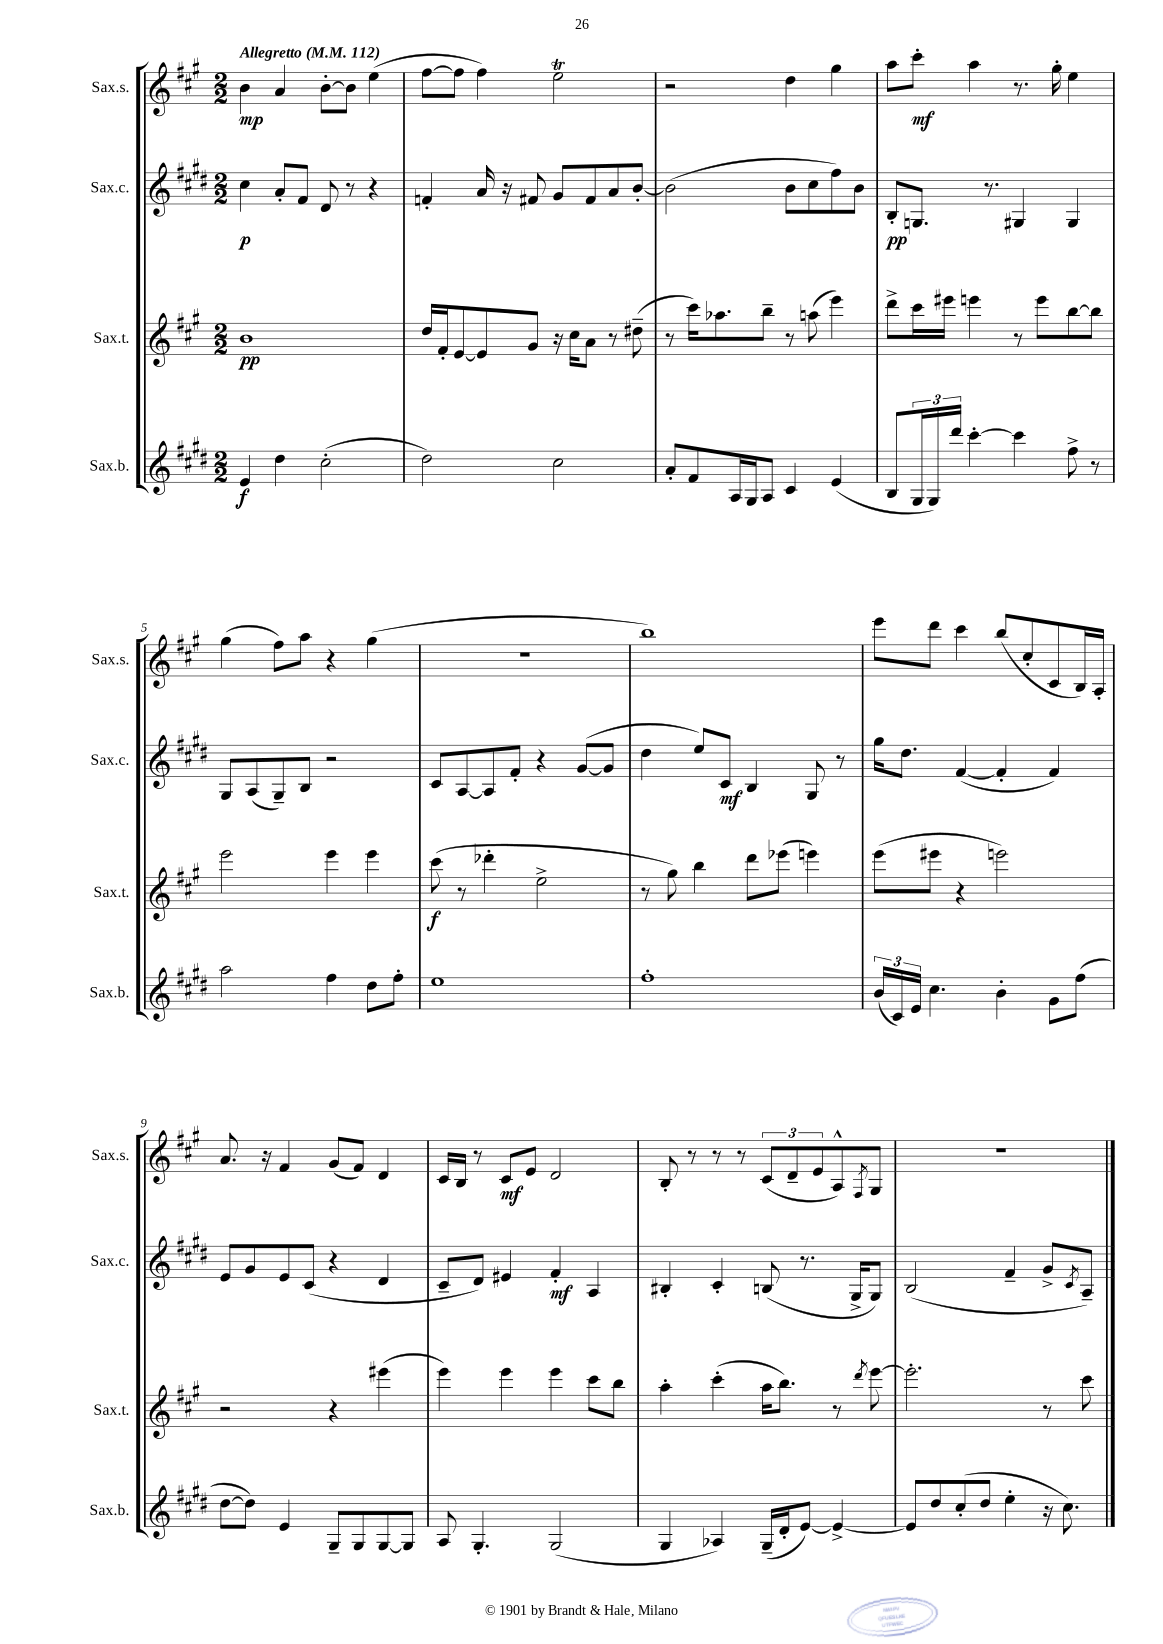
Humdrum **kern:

**kern	**kern	**kern	**kern
*staff4	*staff3	*staff2	*staff1
*clefG2	*clefG2	*clefG2	*clefG2
*k[f#c#g#d#]	*k[f#c#g#]	*k[f#c#g#d#]	*k[f#c#g#]
*M2/2	*M2/2	*M2/2	*M2/2
*MM112	*MM112	*MM112	*MM112
4e	1b	4cc#	4b
4dd#	.	8a'	4a
.	.	8f#	.
(2cc#'	.	8d#	[8b'
.	.	8r	8b]
.	.	4r	(4ee
=	=	=	=
2dd#)	16dd	4f'	[8ff#
.	16f#'	.	.
.	[8e	.	8ff#]
.	8e]	16a	4ff#)
.	.	16r	.
.	8g#	8f#	.
2cc#	16r	8g#	2ee
.	16cc#	.	.
.	8a	8f#	.
.	8r	8a	.
.	(8dd#~	[8b'	.
=	=	=	=
8a'	8r	(2b]	2r
8f#	16ccc#)	.	.
.	8.aa-	.	.
16A	.	.	.
16G#	.	.	.
8A	8bb~	.	.
4c#	8r	8b	4dd
.	(8aa	8cc#	.
(4e	4eee)	8ff#)	4gg#
.	.	8b	.
=	=	=	=
8B	8ddd^	8B'	8aa
24G#	16ccc#	8.G	8ccc#'
24G#)	.	.	.
.	16eee#	.	.
24ddd#	.	.	.
[4ccc#'	4eee	.	4aa
.	.	8.r	.
4ccc#]	8r	4G#	8.r
.	8eee	.	.
.	.	.	16gg#'
8ff#^	[8bb	4G#	4ee
8r	8bb]	.	.
=	=	=	=
2aa	2eee	8G#	(4gg#
.	.	(8A	.
.	.	8G#~)	8ff#)
.	.	8B	8aa
4ff#	4eee	2r	4r
8dd#	4eee	.	(4gg#
8ff#'	.	.	.
=	=	=	=
1ee	(8ccc#	8c#	1r
.	8r	[8A	.
.	4ddd-'	8A]	.
.	.	8f#'	.
.	2ee^	4r	.
.	.	([8g#	.
.	.	8g#]	.
=	=	=	=
1ff#'	8r	4dd#	1bb)
.	8gg#)	.	.
.	4bb	8ee)	.
.	.	8c#	.
.	8ddd	4B	.
.	(8eee-	.	.
.	4eee)	8G#	.
.	.	8r	.
=	=	=	=
(24b	(8eee	16gg#	8eee
24c#)	.	.	.
.	.	8.dd#	.
24e	.	.	.
4.cc#	8eee#	.	8ddd
.	4r	([4f#	4ccc#
4b'	2eee)	4f#']	(8bb
.	.	.	8cc#'
8g#	.	4f#)	8c#
(8ff#	.	.	16B)
.	.	.	16A'
=	=	=	=
[8dd#	2r	8e	8.a
8dd#])	.	8g#	.
.	.	.	16r
4e	.	8e	4f#
.	.	(8c#	.
8G#~	4r	4r	(8g#
8G#	.	.	8f#)
[8G#	(4eee#	4d#	4d
8G#]	.	.	.
=	=	=	=
8A	4eee)	8c#~	16c#
.	.	.	16B
4.G#'	.	8d#)	8r
.	4eee	4e#	8c#
.	.	.	8e
(2G#	4eee	4f#'	2d
.	8ccc#	4A	.
.	8bb	.	.
=	=	=	=
4G#	4aa'	4B#'	8B'
.	.	.	8r
4A-)	(4ccc#'	4c#'	8r
.	.	.	8r
(16G#~	16aa	(8B	(12c#
16d#'	8.bb)	.	.
.	.	.	12d~
[8e)	.	8.r	.
.	.	.	12e
4e^_	8r	.	8A^^)
.	.	16G#^	.
.	8qddd	.	8qF#
.	[8eee	8G#)	8G#
=	=	=	=
8e]	2.eee']	(2B	1r
8dd#	.	.	.
(8cc#'	.	.	.
8dd#	.	.	.
4ee'	.	4f#~	.
16r	8r	8g#^	.
8.cc#)	.	.	.
.	.	8qc#	.
.	8ccc#	8A~)	.
==	==	==	==
*-	*-	*-	*-
